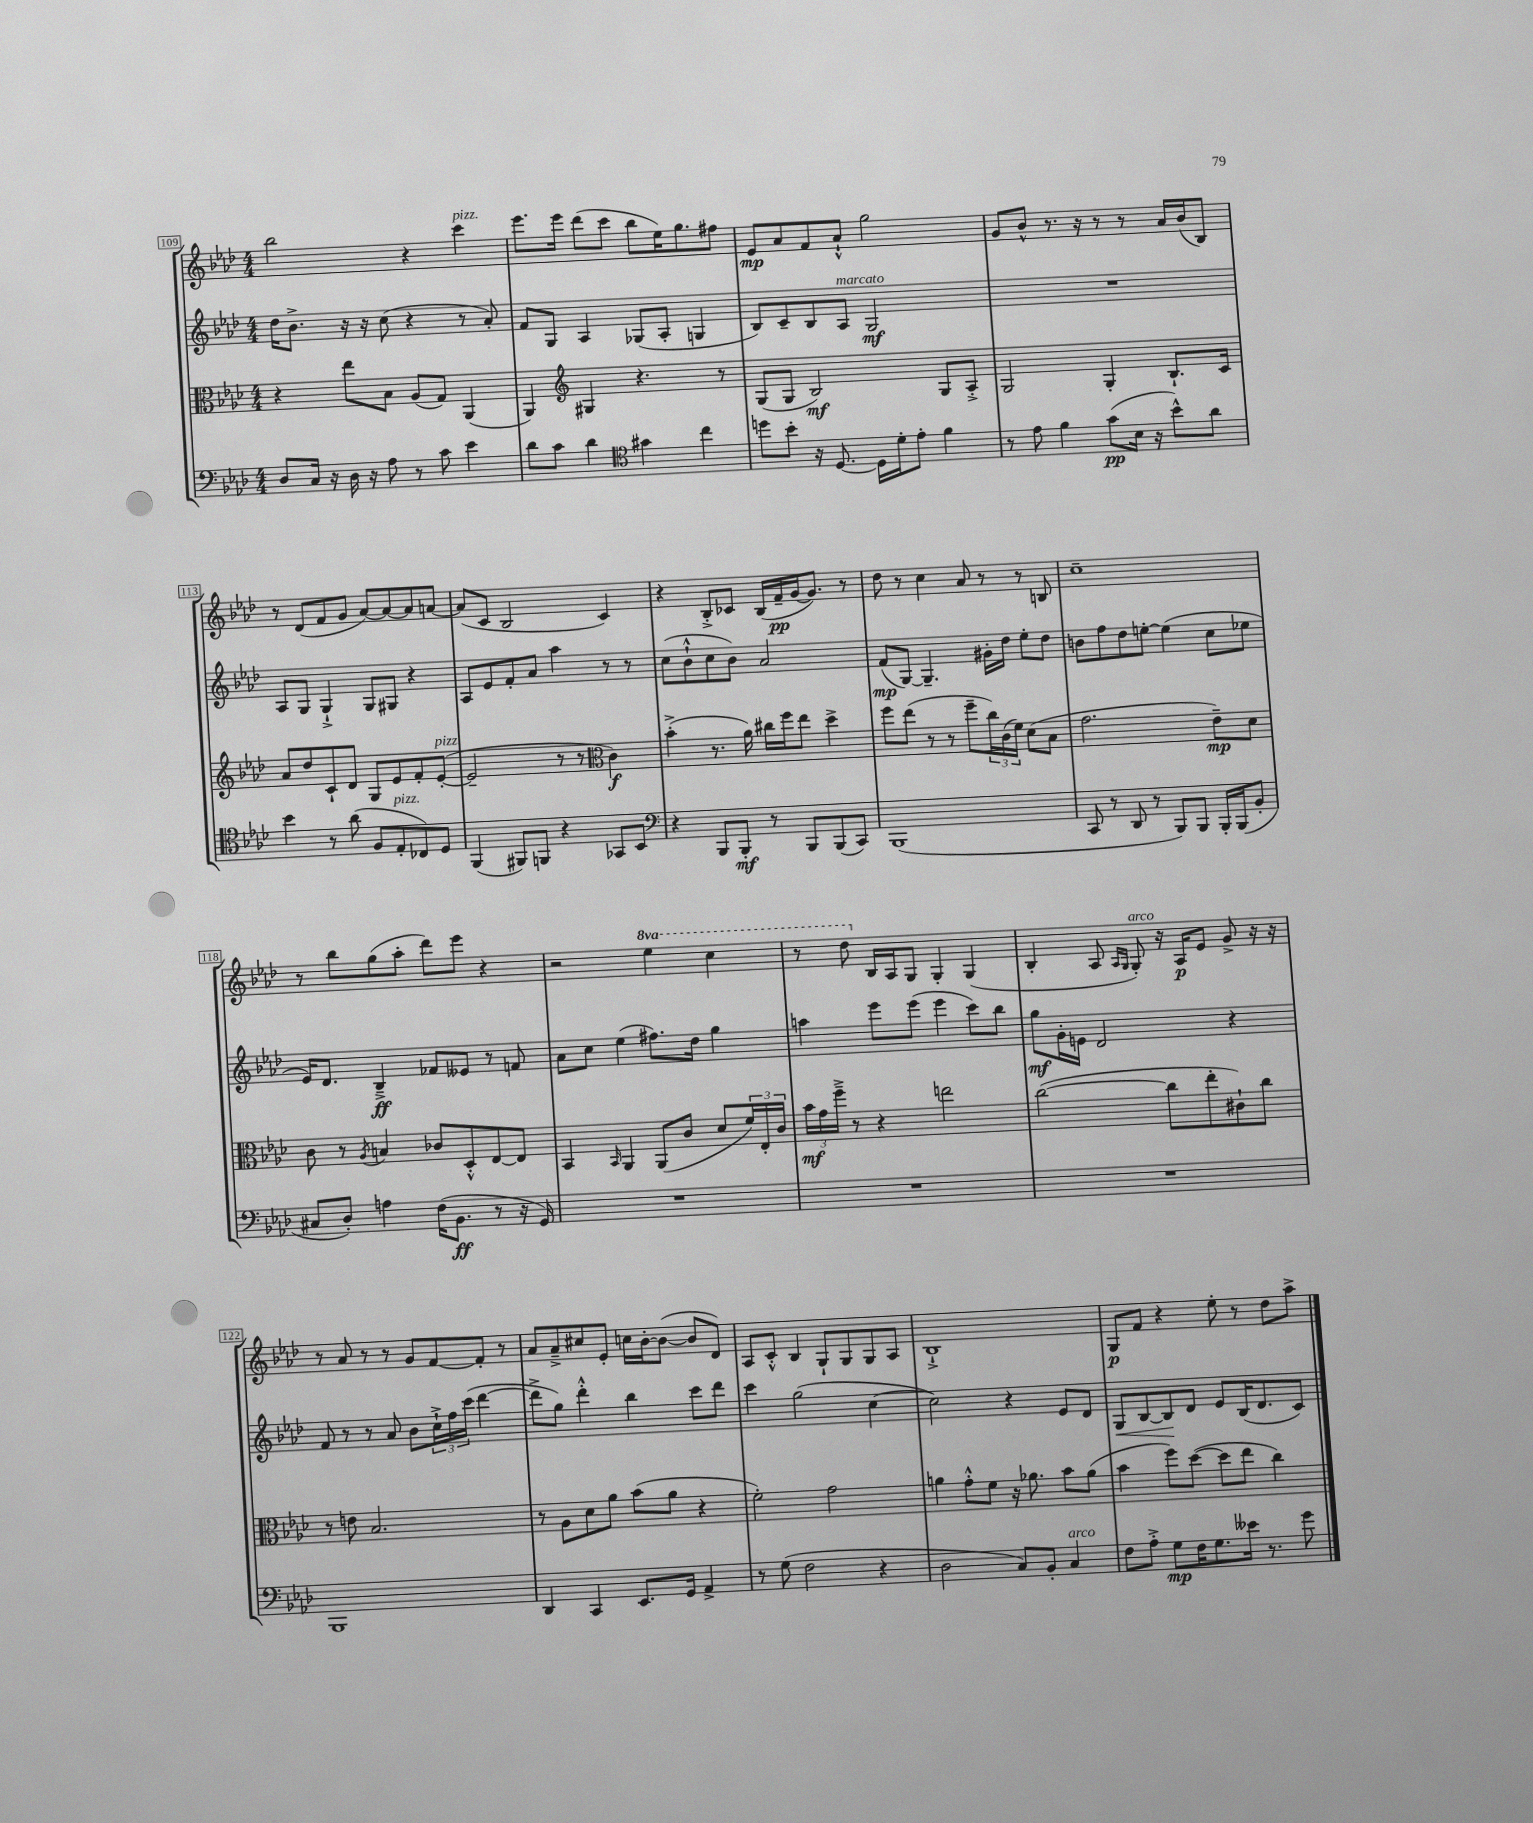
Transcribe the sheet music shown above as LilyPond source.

<<
\new StaffGroup <<
\new Staff = "s0" {
    \clef treble \key aes \major \numericTimeSignature \time 4/4 \set Staff.ottavationMarkups = #ottavation-simple-ordinals
    bes''2 r4 c'''4^\markup { \italic "pizz." } |
    ees'''8. ees'''16 des'''8( c'''8 bes''8 ees''16) g''8. fis''8 |
    ees'8\mp aes'8 f'8 aes'8-!-^ g''2 |
    g'8 bes'8-^ r8. r16 r8 r8 aes'16 bes'16( bes8) |
    r8 des'8( f'8 g'8 aes'8~) aes'8~ aes'8 a'8~ |
    a'8( c'8 bes2 c'4) |
    r4 bes8-.-> ces'8 bes16( f'16--\pp g'16~ g'8.) r8 |
    des''8 r8 c''4 aes'8 r8 r8 b8 |
    c''1-- |
    r8 bes''8 g''8( aes''8-. des'''8) ees'''8 r4 |
    r2 \ottava #1 ees'''4 c'''4 |
    r8 des'''8 \ottava #0 bes16 aes16 g8 g4-. g4( |
    bes4-. aes8 \grace { aes16 g16 } g8-.^\markup { \italic "arco" }) r16 aes16\p ees'8 g'8-> r16 r16 |
    r8 aes'8 r8 r8 g'8 f'8~ f'8-. r8 |
    aes'8 aes'8---> cis''8 ees'8-. c''16 bes'16~-. bes'8~( bes'8 des'8) |
    aes8 c'8-.-^ bes4 g8-! g8 g8 aes8 |
    bes1-!-> |
    g8\p f'8 r4 ees''8-. r8 des''8 aes''8-> \bar "|." |
}
\new Staff = "s1" {
    \clef treble \key aes \major \numericTimeSignature \time 4/4
    des''16 bes'8.-> r16 r16 c''8( r4 r8 aes'8-.) |
    f'8 g8 aes4 ges8( aes8-. g4 |
    bes8) c'8-- bes8 aes8^\markup { \italic "marcato" } g2\mf |
    R1 |
    aes8 g8 g4-!-> g8 gis8 r4 |
    aes8 ees'8 f'8-. aes'8 aes''4 r8 r8 |
    c''8( bes'8-!-^ c''8 bes'8) aes'2 |
    f'8\mp( g8~) g4.-- gis'16-. des''16 ees''8-. des''8 |
    b'8 f''8 des''8 e''8~-. e''4( c''8 ees''8 |
    ees'16) des'8. bes4--->\ff fes'8 eeses'8 r8 f'8 |
    aes'8 c''8 ees''4( fis''8.) des''16 g''4 |
    a''4 ees'''8 ees'''8( ees'''4 c'''8) bes''8 |
    g''8\mf g'16-. e'16 des'2 r4 |
    f'8 r8 r8 aes'8 bes'8 \tuplet 3/2 { c''16-!-> f''16 c'''16( } des'''4~ |
    des'''8-> g''8) des'''4-.-^ bes''4 c'''8 des'''8 |
    c'''4 g''2( c''4~ |
    c''2) r4 ees'8 des'8 |
    g8\< bes8~ bes8\! des'8 ees'8 bes16( des'8. c'8) \bar "|." |
}
\new Staff = "s2" {
    \clef alto \key aes \major \numericTimeSignature \time 4/4
    r4 ees''8 bes8 aes8( g8) aes,4( |
    aes,4) \clef treble gis4 r4. r8 |
    g8( g8 bes2\mf) g8 aes8-.-> |
    g2 g4-. bes8.-! c'16 |
    aes'8 des''8 c'8-! des'8 g8 ees'8 f'8-. ees'8~-.^\markup { \italic "pizz." }( |
    ees'2-- r8 r8 \clef alto c'4\f) |
    bes'4-.->( r8. aes'16) cis''16 f''16 ees''8 des''4-> |
    f''8 ees''8( r8 r8 f''8-- \tuplet 3/2 { c''16) c'16( f'16) } des'8( bes8 |
    g'2. ees'8--\mp) des'8 |
    c'8 r8 \acciaccatura { aes8 } b4 ces'8 des8-.-^ ees8~ ees8 |
    bes,4 \grace { bes,16 } aes,4 aes,8( c'8 des'8 \tuplet 3/2 { f'16) ees16-. c'16 } |
    \tuplet 3/2 { bes'16\mf g'16 f''16---> } r8 r4 e''2 |
    c''2~( c''8 ees''8-. cis'8-!) c''8 |
    r8 e'8 bes2. |
    r8 aes8 des'8 aes'8 bes'8( aes'8 r4 |
    f'2-.) g'2 |
    a'4 g'8-.-^ f'8 r16 aes'8. bes'8 aes'8( |
    bes'4 f''8) des''8~( des''8 ees''8 c''4) \bar "|." |
}
\new Staff = "s3" {
    \clef bass \key aes \major \numericTimeSignature \time 4/4
    des8 c16 r16 des16 r16 aes8 r8 c'8 ees'4 |
    des'8 c'8 des'4 \clef tenor gis'4 c''4 |
    d''8 bes'8-. r16 des8.~ des16 des'16-. ees'8-. f'4 |
    r8 ees'8 f'4 g'8\pp( bes16 r16 bes'8-^) aes'8 |
    bes'4 r8 aes'8( f8 ees8-.^\markup { \italic "pizz." } ces8) des8 |
    f,4( fis,8) f,8 r4 ges,8 bes,8 |
    \clef bass r4 bes,,8 bes,,8-.\mf r8 bes,,8 bes,,8( c,8) |
    bes,,1( |
    c,8 r8 des,8 r8 bes,,8) bes,,8 bes,,16-. bes,,16( bes,8-. |
    cis8 des8-.) a4 f16( bes,8.\ff r8 r16 g,16) |
    R1 |
    R1 |
    R1 |
    bes,,1 |
    des,4 c,4 ees,8. g,16 aes,4-> |
    r8 g8( f2 r4 |
    des2 c8) bes,8-. c4^\markup { \italic "arco" } |
    f8 aes8-.-> g8\mp f16 g8. eeses'16 r8. g'8 \bar "|." |
}
>>
>>
\layout { \context { \Score currentBarNumber = #109 \override BarNumber.stencil = #(make-stencil-boxer 0.1 0.3 ly:text-interface::print) } }
